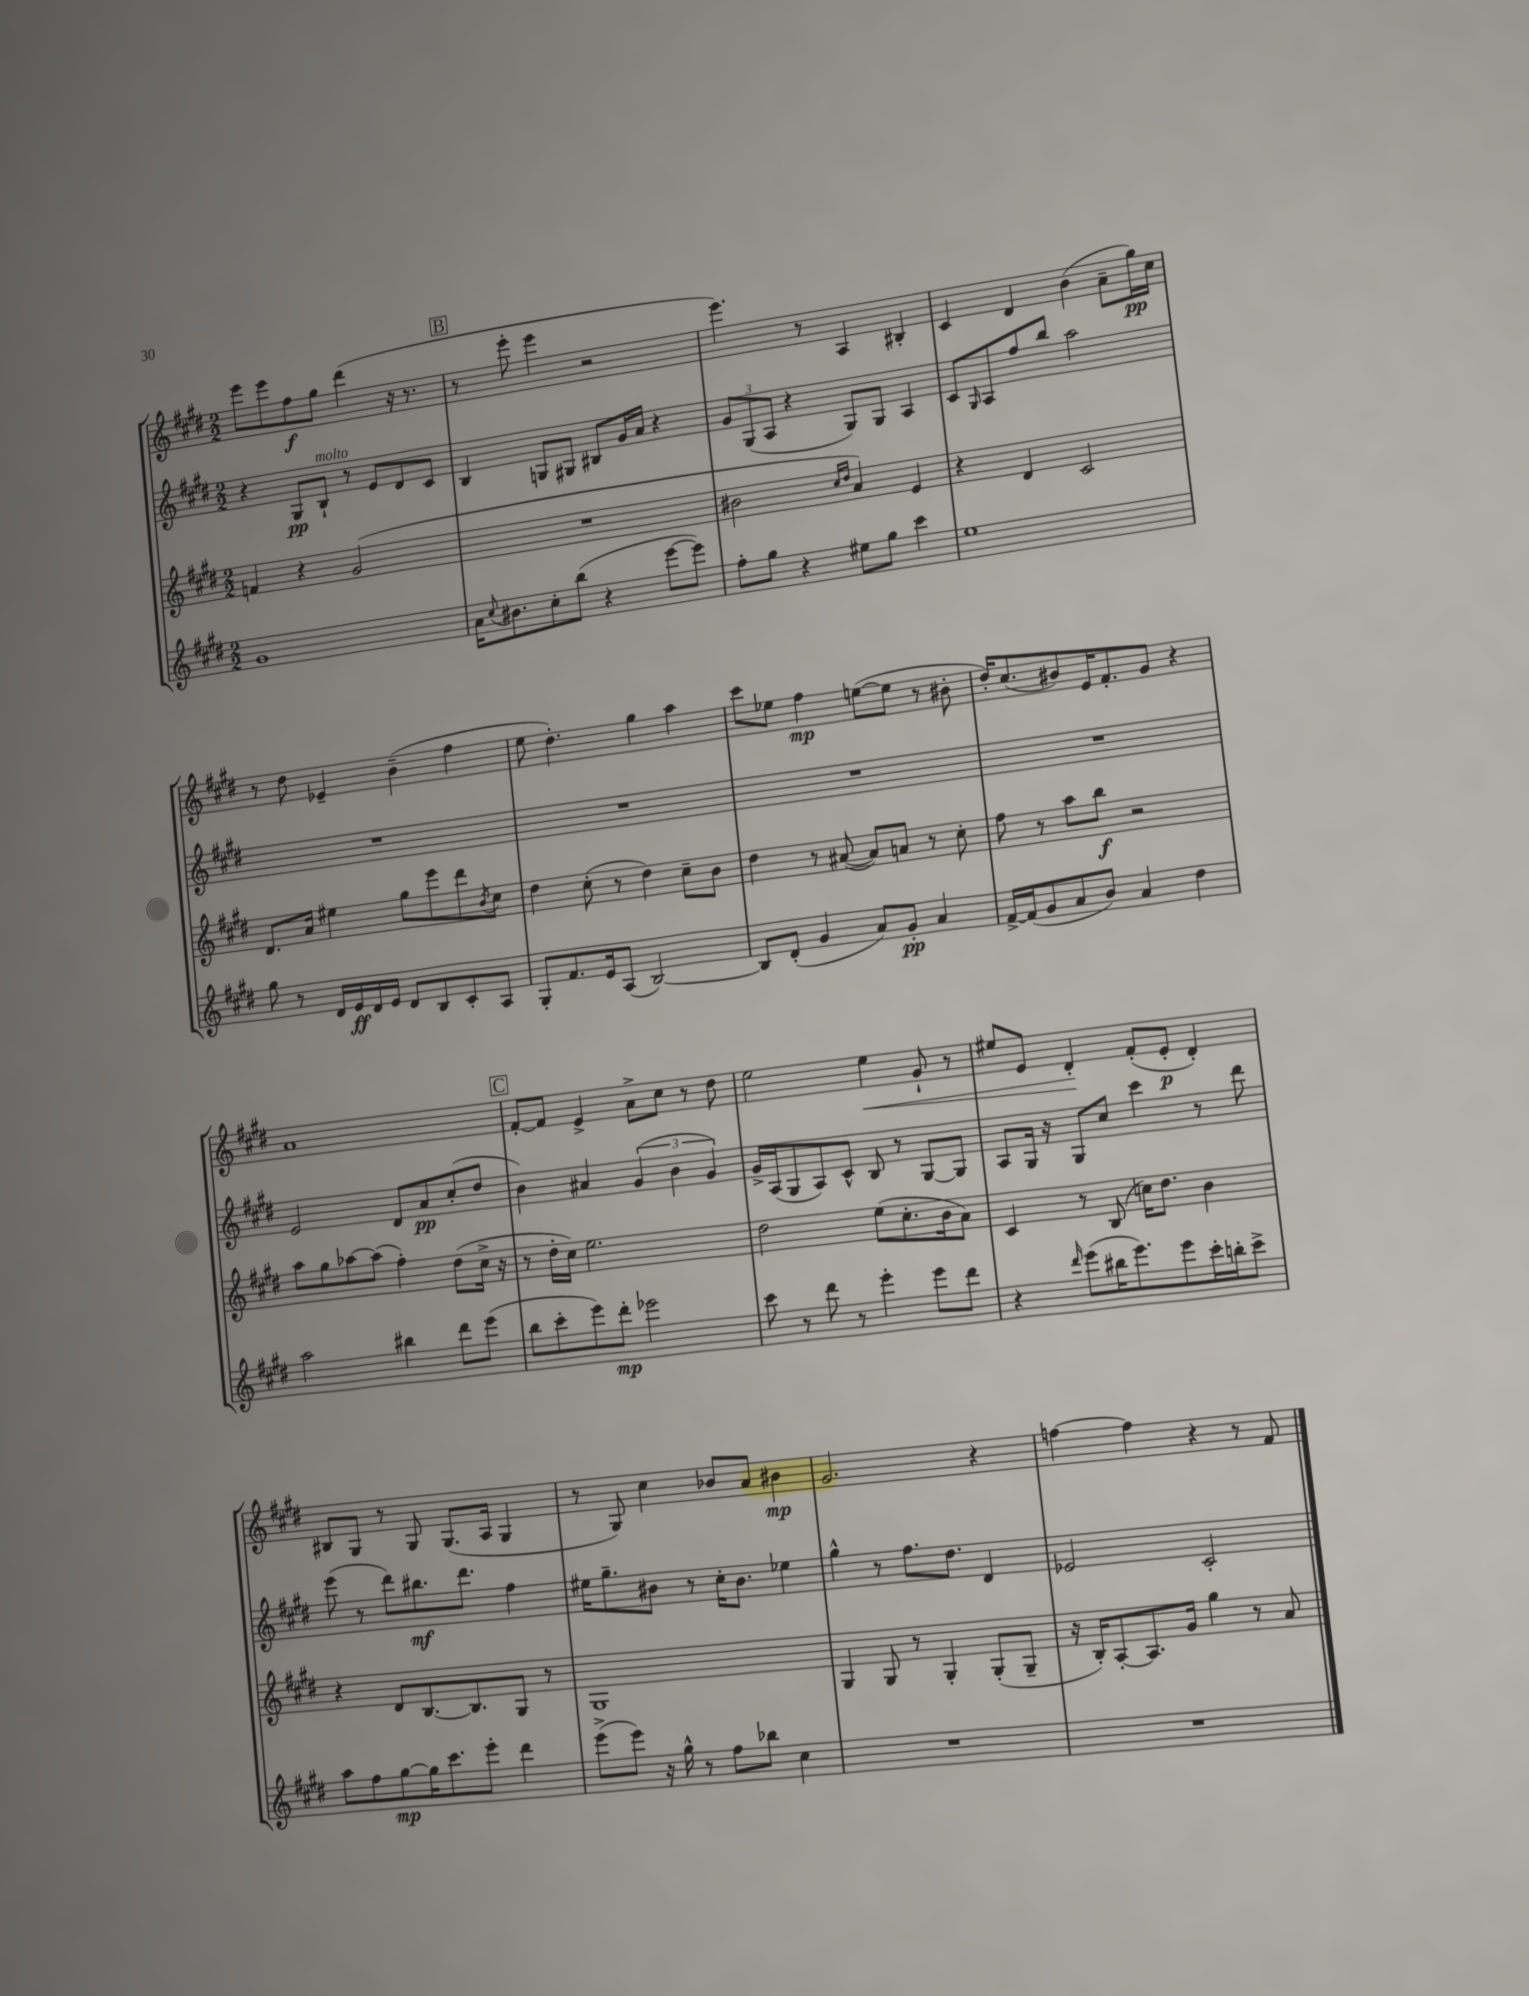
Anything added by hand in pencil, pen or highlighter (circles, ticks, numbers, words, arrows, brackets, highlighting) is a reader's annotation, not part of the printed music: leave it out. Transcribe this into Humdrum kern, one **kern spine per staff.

**kern	**dynam	**kern	**dynam	**kern	**dynam	**kern	**dynam
*part4	*part4	*part3	*part3	*part2	*part2	*part1	*part1
*staff4	*staff4	*staff3	*staff3	*staff2	*staff2	*staff1	*staff1
*clefG2	*	*clefG2	*	*clefG2	*	*clefG2	*
*k[f#c#g#d#]	*	*k[f#c#g#d#]	*	*k[f#c#g#d#]	*	*k[f#c#g#d#]	*
*M2/2	*	*M2/2	*	*M2/2	*	*M2/2	*
=110	=110	=110	=110	=110	=110	=110	=110
1g#	.	4fn/	.	4r	.	8eee\L	.
.	.	.	.	.	.	8eee\	.
.	.	4r	.	8G#/L	pp	8ff#\	f
!	!	!	!	!LO:TX:a:i:t=molto	!	!	!
.	.	.	.	8B`/J	.	8gg#\J	.
.	.	(2g#/	.	8r	.	(4ddd#\	.
.	.	.	.	8e/L	.	.	.
.	.	.	.	8d#/	.	16r	.
.	.	.	.	.	.	8.r	.
.	.	.	.	8c#/J	.	.	.
!!LO:REH:place=s1:t=B
=111	=111	=111	=111	=111	=111	=111	=111
16a\KL	.	1r	.	4B/	.	8r	.
8qqcc#/	.	.	.	.	.	.	.
8.b#X\	.	.	.	.	.	.	.
.	.	.	.	.	.	8eee'\	.
8cc#'\	.	.	.	8Gn/L	.	4eee\	.
(8bb\J	.	.	.	8G#X/J	.	.	.
4r	.	.	.	8B#X/L	.	2r	.
.	.	.	.	16g#/L	.	.	.
.	.	.	.	16a/JJ	.	.	.
[8eee\L	.	.	.	4r	.	.	.
8eee\J])	.	.	.	.	.	.	.
=112	=112	=112	=112	=112	=112	=112	=112
8ff#'\L	.	2b#X\	.	12g#/L	.	4.eee\)	.
.	.	.	.	(12G#/	.	.	.
8gg#\J	.	.	.	.	.	.	.
.	.	.	.	12A/J	.	.	.
4r	.	.	.	4r	.	.	.
.	.	.	.	.	.	8r	.
.	.	16qqcc#/LL	.	.	.	.	.
.	.	16qqdd#/JJ	.	.	.	.	.
8ee#X\L	.	4a/)	.	8G#/L)	.	4A/	.
8gg#\J	.	.	.	8G#/J	.	.	.
4ccc#\	.	4e/	.	4A/	.	4B#X'/	.
=113	=113	=113	=113	=113	=113	=113	=113
1ee	.	4r	.	8c#/L	.	4c#/	.
.	.	.	.	16qqG#/	.	.	.
.	.	.	.	8A/	.	.	.
.	.	4d#/	.	8ff#/	.	4d#/	.
.	.	.	.	8bb/J	.	.	.
.	.	2c#/	.	2aa\	.	(4b\	.
.	.	.	.	.	.	8a~\L	.
.	.	.	.	.	.	16gg#\L)	pp
.	.	.	.	.	.	16cc#\JJ	.
!!LO:LB:g=z
=114	=114	=114	=114	=114	=114	=114	=114
8gg#\	.	8.d#/L	.	1r	.	8r	.
8r	.	.	.	.	.	8dd#\	.
.	.	16a/Jk	.	.	.	.	.
16d#/LL	.	4ee#X\	.	.	.	4e-X~/	.
16e/	ff	.	.	.	.	.	.
16d#/	.	.	.	.	.	.	.
16e/JJ	.	.	.	.	.	.	.
8d#/L	.	8gg#\L	.	.	.	(4b~\	.
8B/	.	8eee\	.	.	.	.	.
8c#'/	.	8ddd#\	.	.	.	4ff#\	.
.	.	8qb/	.	.	.	.	.
8A/J	.	8cc#\J	.	.	.	.	.
=115	=115	=115	=115	=115	=115	=115	=115
8G#'/L	.	4dd#\	.	1r	.	8ee\	.
8.f#/	.	.	.	.	.	4.dd#'\)	.
.	.	(8cc#'\	.	.	.	.	.
16e/k	.	.	.	.	.	.	.
(8A/J	.	8r	.	.	.	.	.
[2B/)	.	4dd#\)	.	.	.	4gg#\	.
.	.	8cc#~\L	.	.	.	4aa\	.
.	.	8b\J	.	.	.	.	.
=116	=116	=116	=116	=116	=116	=116	=116
8B/L]	.	4dd#\	.	1r	.	8ccc#\L	.
(8d#'/J	.	.	.	.	.	8ee-X\J	.
4g#/	.	8r	.	.	.	4ff#\	mp
.	.	([8a#X/	.	.	.	.	.
8a/L)	.	8a#/L])	.	.	.	([8een\L	.
8g#'/J	pp	8an/J	.	.	.	8ee\J]	.
4a/	.	8r	.	.	.	8r	.
.	.	8cc#'\	.	.	.	8b#X'\	.
=117	=117	=117	=117	=117	=117	=117	=117
[16f#^/LL	.	8ff#\	.	1r	.	16dd#'/KL)	.
(16f#/J]	.	.	.	.	.	(8.cc#/	.
8g#/	.	8r	.	.	.	.	.
8a/	.	8aa\L	.	.	.	8b#X/)	.
8b/J)	.	8bb\J	f	.	.	16e/K	.
.	.	.	.	.	.	8.f#'/	.
4a/	.	2r	.	.	.	.	.
.	.	.	.	.	.	8g#/J	.
4dd#\	.	.	.	.	.	4r	.
!!LO:LB:g=z
=118	=118	=118	=118	=118	=118	=118	=118
2aa\	.	8aa\L	.	2e/	.	1a	.
.	.	8gg#\	.	.	.	.	.
.	.	[8aa-X\	.	.	.	.	.
.	.	(8aa-\J]	.	.	.	.	.
4bb#X\	.	4ff#'\)	.	8d#/L	.	.	.
.	.	.	.	8a/	pp	.	.
8ddd#\L	.	(8dd#\L	.	(8cc#'/	.	.	.
(8eee\J	.	16cc#^\Jk	.	8dd#/J	.	.	.
.	.	16r	.	.	.	.	.
!!LO:REH:place=s1:t=C
=119	=119	=119	=119	=119	=119	=119	=119
8bb\L	.	8r	.	4b\)	.	[8f#'/L	.
8ccc#'\	.	16dd#'\LL	.	.	.	8f#/J]	.
.	.	16cc#\JJ)	.	.	.	.	.
8eee\)	.	2.ee\	.	4a#X/	.	4e^/	.
8ddd#'\J	mp	.	.	.	.	.	.
2eee-X\	.	.	.	(6g#/	.	8a^\L	.
.	.	.	.	.	.	8cc#\J	.
.	.	.	.	6b\	.	.	.
.	.	.	.	.	.	8r	.
.	.	.	.	6g#/)	.	.	.
.	.	.	.	.	.	8dd#\	.
=120	=120	=120	=120	=120	=120	=120	=120
8ccc#\	.	2dd#\	.	16g#^/LL	.	2ee\	.
.	.	.	.	(16A/J	.	.	.
8r	.	.	.	8G#/	.	.	.
8ddd#\	.	.	.	8A/)	.	.	.
8r	.	.	.	8c#^^/J	.	.	.
!	!	!	!	!	!	!	!LO:HP:b
4eee'\	.	(8ee\L	.	8B/	.	4ee\	<
.	.	8.cc#'\	.	8r	.	.	.
8eee\L	.	.	.	[8G#/L	.	8g#`/	.
.	.	16b\k	.	.	.	.	.
8ddd#\J	.	8a\J)	.	8G#/J]	.	8r	.
=121	=121	=121	=121	=121	=121	=121	=121
4r	.	4c#/	.	8A/L	.	8ee#X/L	.
.	.	.	.	16G#/Jk	.	8e/J	.
.	.	.	.	16r	.	.	.
16qqddd#/	.	.	.	.	.	.	.
(8eee\L	.	8r	.	8G#/L	.	4d#'/	.
16bb#X\K	.	(8B/	.	8cc#/J	.	.	.
8.eee\)	.	.	.	.	.	.	.
.	.	16ccn\KL)	.	4ccc#\	.	(8f#'/L	[
.	.	8.dd#\J	.	.	.	.	.
8eee\	.	.	.	.	.	8e'/J	p
16ccc#'\L	.	4b\	.	8r	.	4d#'/)	.
16bbn'\J	.	.	.	.	.	.	.
8ccc#^\J	.	.	.	8ddd#\	.	.	.
!!LO:LB:g=z
=122	=122	=122	=122	=122	=122	=122	=122
8aa\L	.	4r	.	(8eee\	.	8B#X/L	.
8ff#\	.	.	.	8r	.	8G#/J	.
[8gg#\	mp	8d#/L	.	8ddd#\L)	.	8r	.
16gg#\K]	.	[8.B/	.	8.bb#X\	mf	8G#/	.
8.ccc#\	.	.	.	.	.	.	.
.	.	.	.	.	.	(8.G#/L	.
.	.	8.B/]	.	8.ddd#\J	.	.	.
8eee'\J	.	.	.	.	.	.	.
.	.	.	.	.	.	16A/Jk	.
4ddd#\	.	8G#/J	.	4ff#\	.	4G#/	.
.	.	8r	.	.	.	.	.
=123	=123	=123	=123	=123	=123	=123	=123
(8eee^\L	.	1G#	.	16ee#X\KL	.	8r	.
.	.	.	.	8.gg#~\	.	.	.
8eee\J)	.	.	.	.	.	8G#/)	.
16r	.	.	.	8b#X\J	.	4cc#\	.
16gg#^^\	.	.	.	.	.	.	.
8r	.	.	.	8r	.	.	.
8ff#\L	.	.	.	16cc#'\KL	.	8b-X/L	.
.	.	.	.	8.b#\J	.	.	.
8bb-X\J	.	.	.	.	.	8a/J	.
4cc#\	.	.	.	4ee-X\	.	4b#X\	mp
=124	=124	=124	=124	=124	=124	=124	=124
1r	.	4G#/	.	4gg#^^\	.	2.g#/	.
.	.	8G#/	.	8r	.	.	.
.	.	8r	.	8.ff#\L	.	.	.
.	.	4G#'/	.	.	.	.	.
.	.	.	.	8.dd#\J	.	.	.
.	.	(8G#'/L	.	4d#/	.	4r	.
.	.	8G#~/J	.	.	.	.	.
=125	=125	=125	=125	=125	=125	=125	=125
1r	.	16r	.	2e-X/	.	[4ffn\	.
.	.	16B'/KL)	.	.	.	.	.
.	.	[8A'/	.	.	.	.	.
.	.	8.A/]	.	.	.	4ff\]	.
.	.	16g#/Jk	.	.	.	.	.
.	.	4gg#\	.	2c#'/	.	4r	.
.	.	8r	.	.	.	8r	.
.	.	8a/	.	.	.	8f#/	.
==	==	==	==	==	==	==	==
*-	*-	*-	*-	*-	*-	*-	*-
